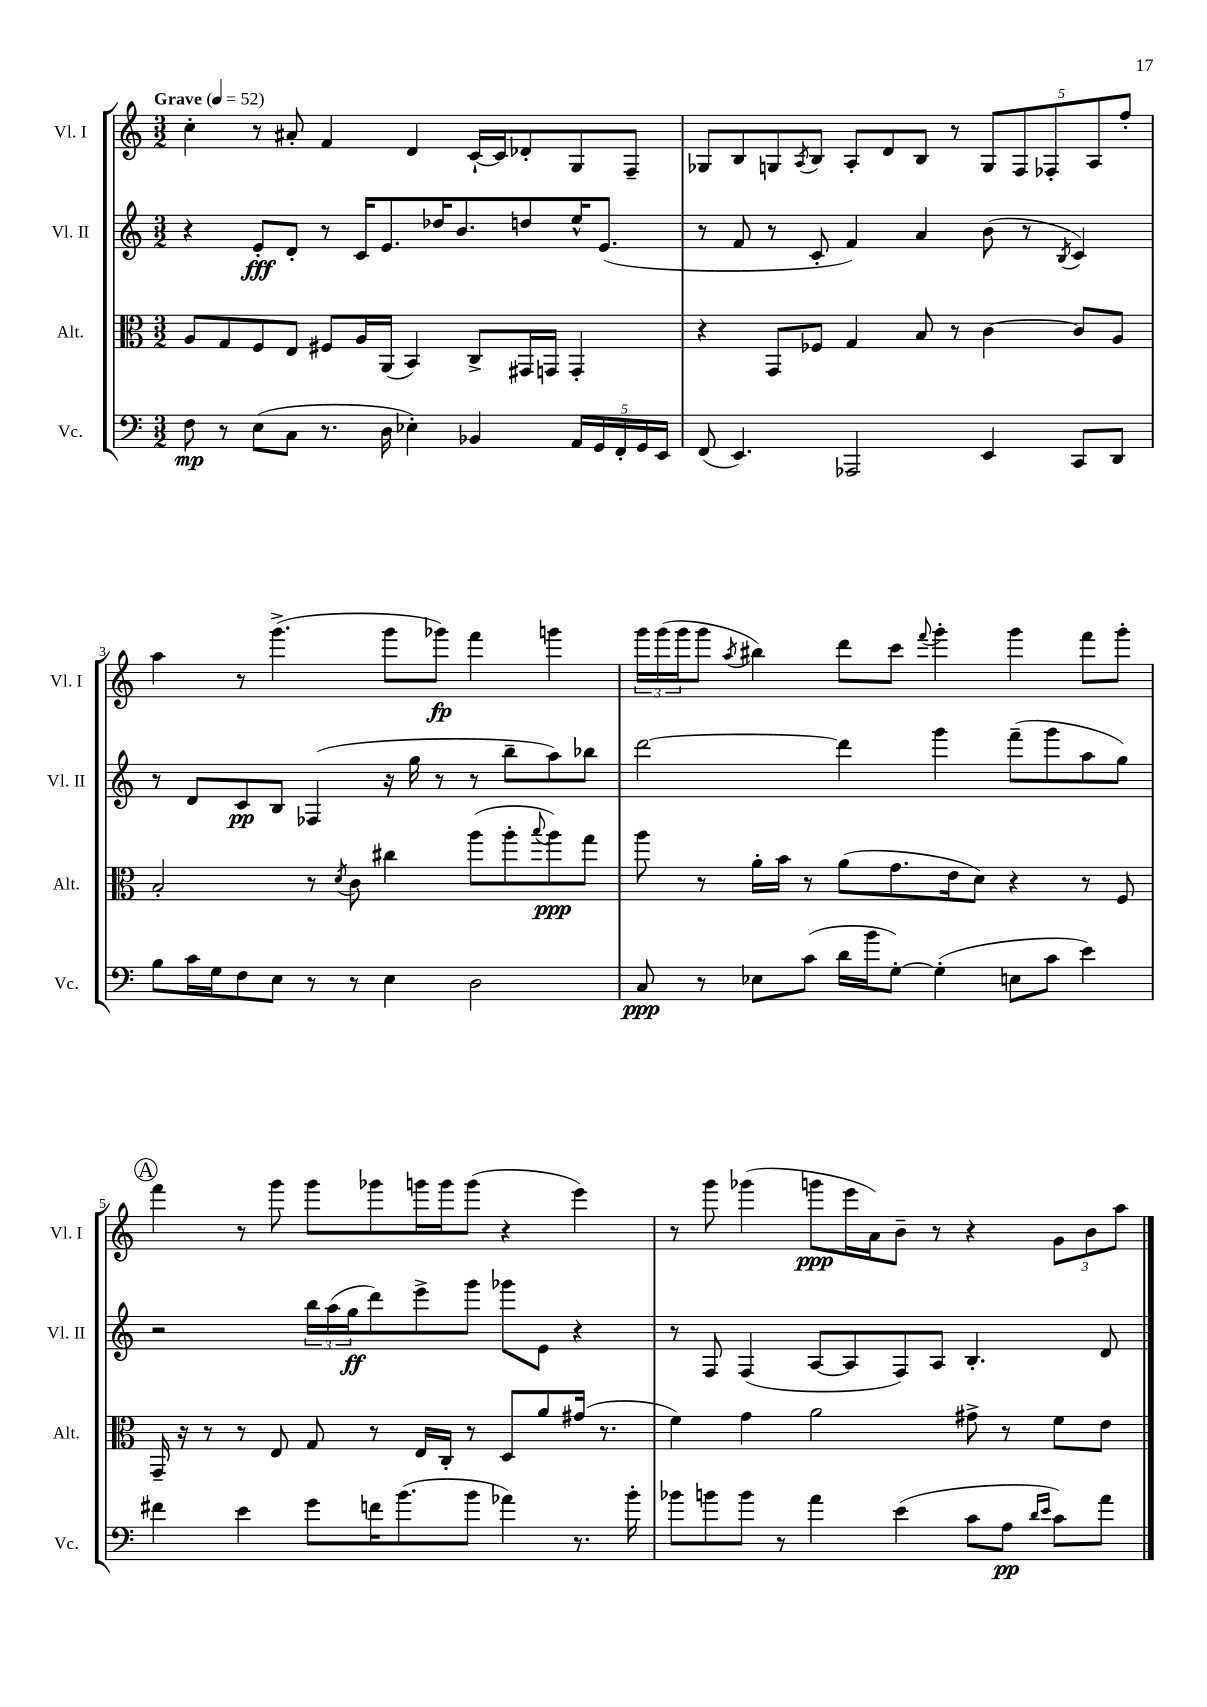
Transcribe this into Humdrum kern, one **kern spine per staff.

**kern	**dynam	**kern	**dynam	**kern	**dynam	**kern	**dynam
*part4	*part4	*part3	*part3	*part2	*part2	*part1	*part1
*staff4	*staff4	*staff3	*staff3	*staff2	*staff2	*staff1	*staff1
*I"Vc.	*	*I"Alt.	*	*I"Vl. II	*	*I"Vl. I	*
*I'Vc.	*	*I'Alt.	*	*I'Vl. II	*	*I'Vl. I	*
*clefF4	*	*clefC3	*	*clefG2	*	*clefG2	*
*k[]	*	*k[]	*	*k[]	*	*k[]	*
*M3/2	*	*M3/2	*	*M3/2	*	*M3/2	*
*MM52	*	*MM52	*	*MM52	*	*MM52	*
=1	=1	=1	=1	=1	=1	=1	=1
!	!	!	!	!	!	!LO:TX:a:B:t=Grave	!
8F\	mp	8A/L	.	4r	.	4cc'\	.
8r	.	8G/	.	.	.	.	.
(8E\L	.	8F/	.	8e'/L	fff	8r	.
8C\J	.	8E/J	.	8d'/J	.	8a#X'/	.
8.r	.	8F#X/L	.	8r	.	4f/	.
.	.	16A/L	.	16c/KL	.	.	.
16D\	.	(16AA/JJ	.	8.e/	.	.	.
4E-X'\)	.	4BB/)	.	.	.	4d/	.
.	.	.	.	16dd-X/K	.	.	.
.	.	.	.	8.b/	.	.	.
4BB-X/	.	8C^/L	.	.	.	[16c`/LL	.
.	.	.	.	.	.	16c/J]	.
.	.	16GG#X/L	.	8ddn/	.	8d-X'/	.
.	.	16GGn/JJ	.	.	.	.	.
20AA/LL	.	4GG'/	.	16ee^^/K	.	8G/	.
20GG/	.	.	.	.	.	.	.
.	.	.	.	(8.e/J	.	.	.
20FF'/	.	.	.	.	.	.	.
.	.	.	.	.	.	8F~/J	.
20GG/	.	.	.	.	.	.	.
20EE/JJ	.	.	.	.	.	.	.
=2	=2	=2	=2	=2	=2	=2	=2
(8FF/	.	4r	.	8r	.	8G-X/L	.
4.EE/)	.	.	.	8f/	.	8B/	.
.	.	8GG/L	.	8r	.	8Gn/	.
.	.	.	.	.	.	8qA/	.
.	.	8F-X/J	.	8c'/	.	8B/J	.
2AAA-X/	.	4G/	.	4f/)	.	8A'/L	.
.	.	.	.	.	.	8d/	.
.	.	8B/	.	4a/	.	8B/J	.
.	.	8r	.	.	.	8r	.
4EE/	.	[4c\	.	(8b\	.	10G/L	.
.	.	.	.	.	.	10F/	.
.	.	.	.	8r	.	.	.
.	.	.	.	.	.	10F-X'/	.
.	.	.	.	8qB/	.	.	.
8CC/L	.	8c/L]	.	4c/)	.	.	.
.	.	.	.	.	.	10A/	.
8DD/J	.	8A/J	.	.	.	.	.
.	.	.	.	.	.	10ff'/J	.
!!LO:LB:g=z
=3	=3	=3	=3	=3	=3	=3	=3
8B\L	.	2B'/	.	8r	.	4aa\	.
16c\L	.	.	.	8d/L	.	.	.
16G\J	.	.	.	.	.	.	.
8F\	.	.	.	8c/	pp	8r	.
8E\J	.	.	.	8B/J	.	(4.ggg^\	.
8r	.	8r	.	(4F-X/	.	.	.
.	.	8qd/	.	.	.	.	.
8r	.	8c\	.	.	.	.	.
4E\	.	4cc#X\	.	16r	.	8ggg\L	.
.	.	.	.	16gg\	.	.	.
.	.	.	.	8r	.	8ggg-X\J)	fp
2D\	.	(8aa\L	.	8r	.	4fff\	.
.	.	8aa'\	.	8bb~\L	.	.	.
.	.	8qqbb/	.	.	.	.	.
.	.	8aa\)	ppp	8aa\)	.	4gggn\	.
.	.	8gg\J	.	8bb-X\J	.	.	.
=4	=4	=4	=4	=4	=4	=4	=4
8C/	ppp	8aa\	.	[2ddd\	.	24ggg\LL	.
.	.	.	.	.	.	(24ggg\	.
.	.	.	.	.	.	24ggg\J	.
8r	.	8r	.	.	.	8ggg\J	.
.	.	.	.	.	.	8qaa/	.
8E-X\L	.	16a'\LL	.	.	.	4bb#X\)	.
.	.	16b\JJ	.	.	.	.	.
(8c\J	.	8r	.	.	.	.	.
16d\LL	.	(8a\L	.	4ddd\]	.	8ddd\L	.
16b\J	.	.	.	.	.	.	.
[8G'\J)	.	8.g\	.	.	.	8ccc\J	.
.	.	.	.	.	.	8qqfff/	.
(4G'\]	.	.	.	4ggg\	.	4ggg'\	.
.	.	16e\k	.	.	.	.	.
.	.	8d\J)	.	.	.	.	.
8En\L	.	4r	.	(8fff~\L	.	4ggg\	.
8c\J	.	.	.	8ggg\	.	.	.
4e\)	.	8r	.	8aa\	.	8fff\L	.
.	.	8F/	.	8gg\J)	.	8ggg'\J	.
!!LO:LB:g=z
!!LO:REH:place=s1:t=A
=5	=5	=5	=5	=5	=5	=5	=5
4f#X\	.	16GG~/	.	2r	.	4fff\	.
.	.	16r	.	.	.	.	.
.	.	8r	.	.	.	.	.
4e\	.	8r	.	.	.	8r	.
.	.	8E/	.	.	.	8ggg\	.
8g\L	.	8G/	.	24bb\LL	.	8ggg\L	.
.	.	.	.	(24aa\	.	.	.
.	.	.	.	24gg\J	ff	.	.
16fn\K	.	8r	.	8ddd\)	.	8ggg-X\	.
(8.b\	.	.	.	.	.	.	.
.	.	16E/LL	.	8eee^\	.	16gggn\L	.
.	.	16C'/JJ	.	.	.	16ggg\J	.
8b\J	.	8r	.	8ggg\J	.	(8ggg\J	.
4a-X\)	.	8D/L	.	8ggg-X\L	.	4r	.
.	.	8a/	.	8e\J	.	.	.
8.r	.	(16g#X/Jk	.	4r	.	4eee\)	.
.	.	8.r	.	.	.	.	.
16b'\	.	.	.	.	.	.	.
=6	=6	=6	=6	=6	=6	=6	=6
8b-X\L	.	4f\)	.	8r	.	8r	.
8bn\	.	.	.	8F/	.	8ggg\	.
8b\J	.	4g\	.	(4F/	.	(4ggg-X\	.
8r	.	.	.	.	.	.	.
4a\	.	2a\	.	[8A/L	.	8gggn\L	ppp
.	.	.	.	8A/]	.	16eee\L	.
.	.	.	.	.	.	16a\J)	.
(4e\	.	.	.	8F/)	.	8b~\J	.
.	.	.	.	8A/J	.	8r	.
8c\L	.	8g#X^\	.	4.B'/	.	4r	.
8A\J	pp	8r	.	.	.	.	.
16qqd/LL	.	.	.	.	.	.	.
16qqe/JJ	.	.	.	.	.	.	.
8c\L)	.	8f\L	.	.	.	12g\L	.
.	.	.	.	.	.	12b\	.
8a\J	.	8e\J	.	8d/	.	.	.
.	.	.	.	.	.	12aa\J	.
==	==	==	==	==	==	==	==
*-	*-	*-	*-	*-	*-	*-	*-
